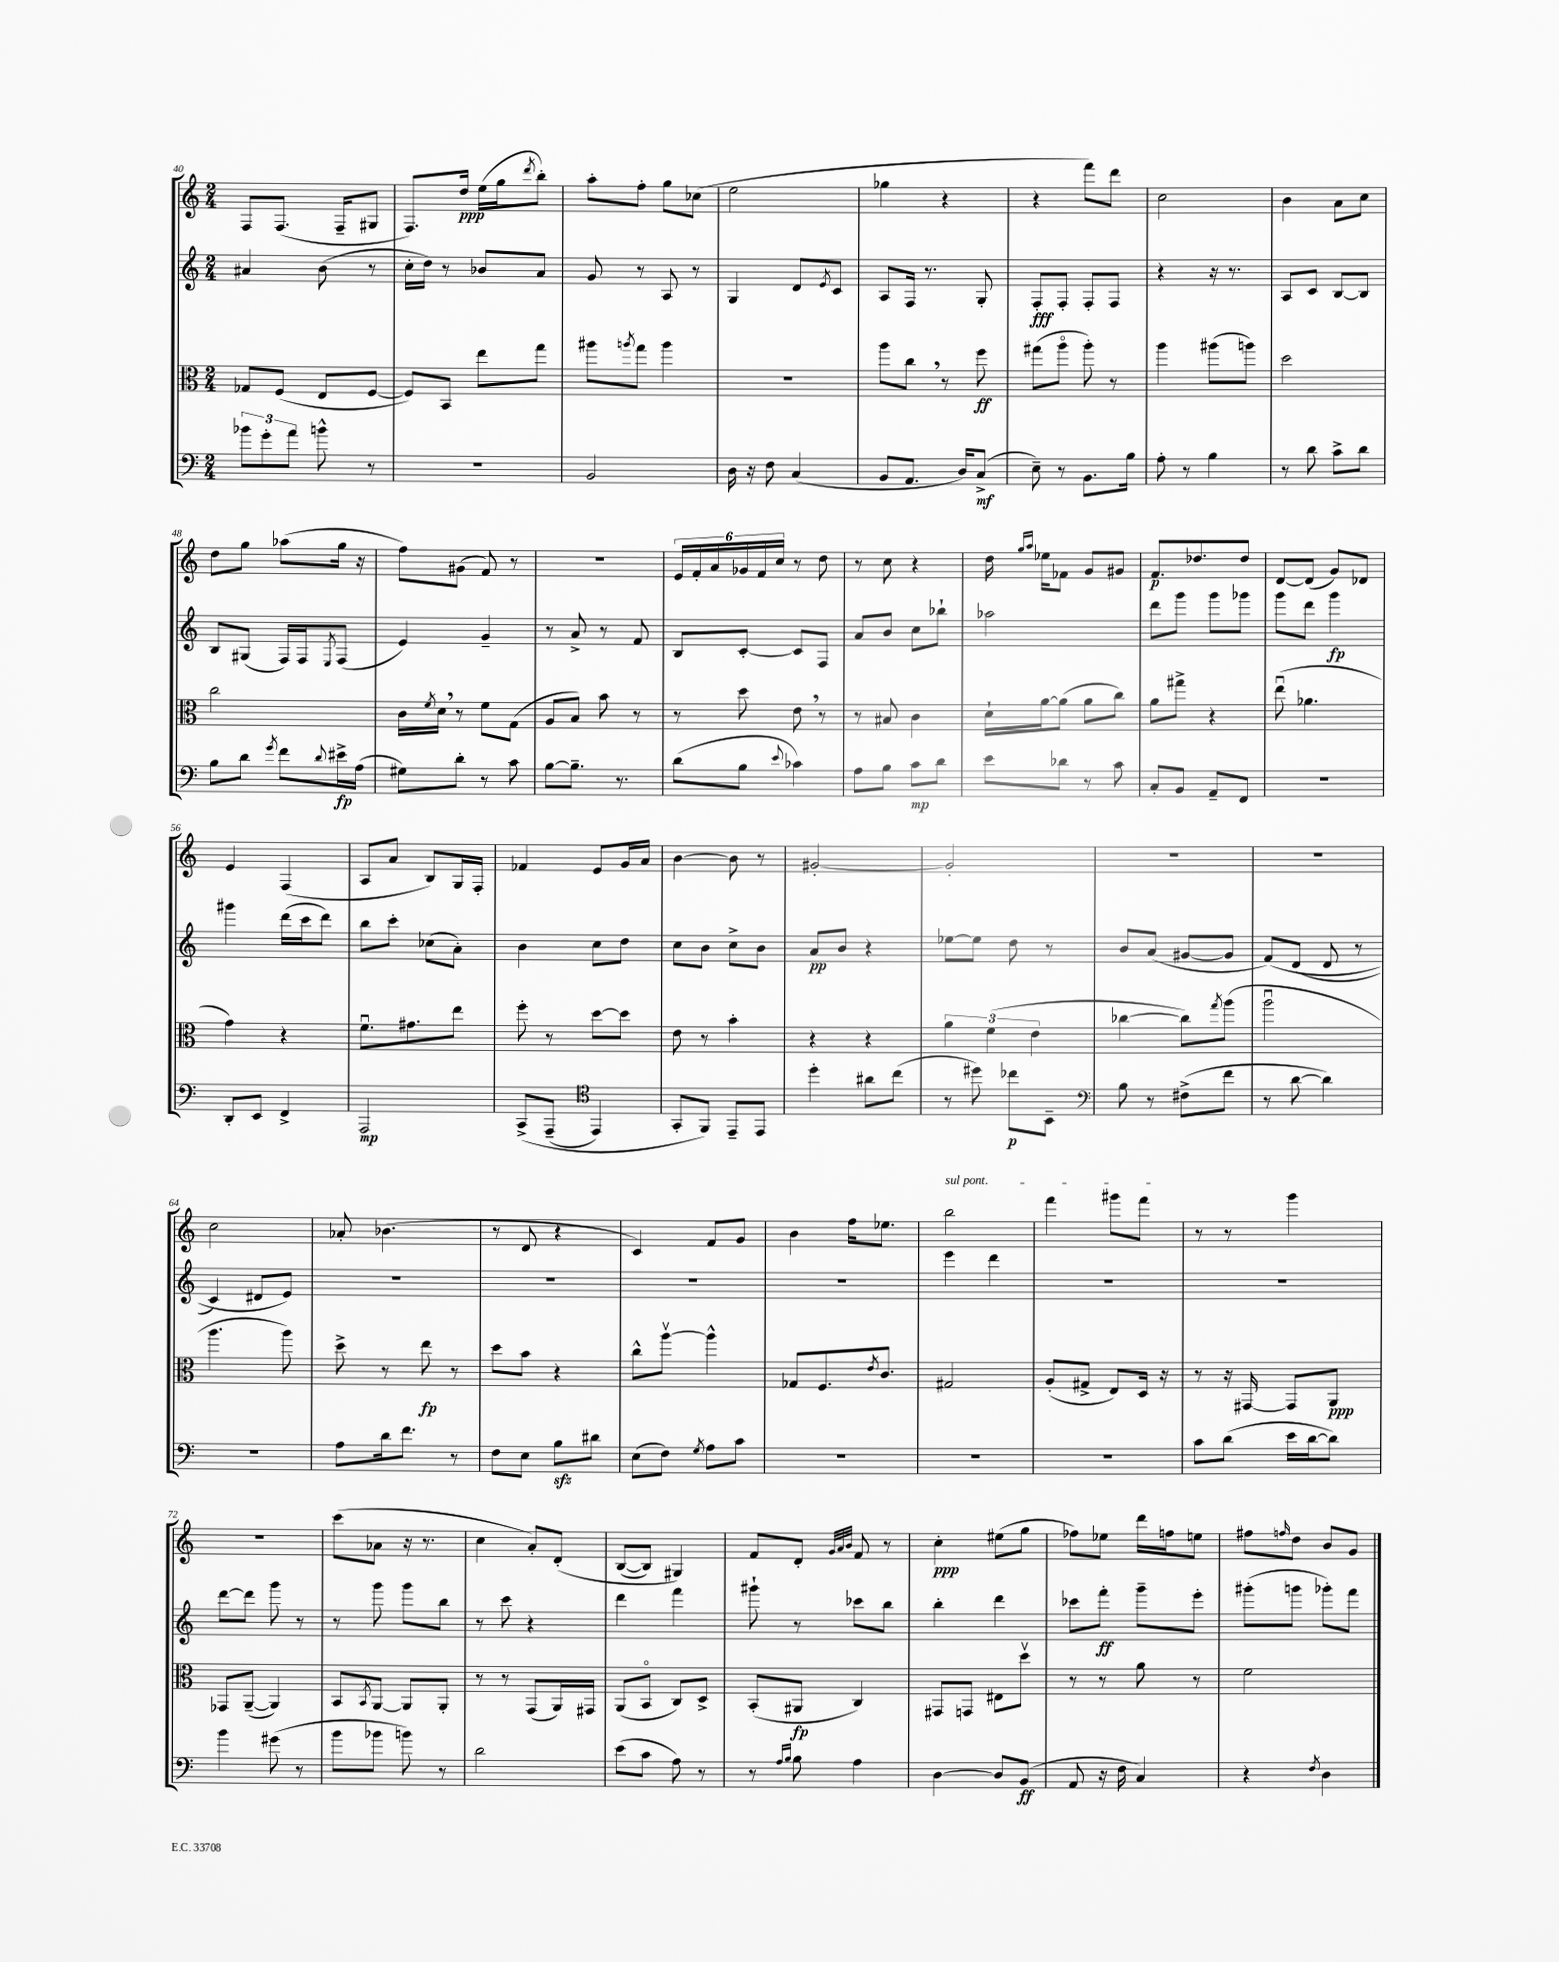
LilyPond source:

<<
\new StaffGroup <<
\new Staff = "s0" {
    \clef treble \key c \major \numericTimeSignature \time 2/4
    f8 f8.( f16-- gis8 |
    f8.) d''16\ppp e''16( g''16 \acciaccatura { d'''8 } b''8-.) |
    a''8-. f''8-. g''8 ces''8( |
    e''2 |
    ges''4 r4 |
    r4 f'''8) d'''8 |
    c''2 |
    b'4 a'8 c''8 |
    d''8 g''8 aes''8( g''16 r16 |
    f''8) gis'8( f'8) r8 |
    R2 |
    \tuplet 6/4 { e'16 f'16-. a'16 ges'16 f'16 c''16 } r8 d''8 |
    r8 c''8 r4 |
    d''16 \grace { g''16 a''16 } ees''16 fes'8 g'8 gis'8 |
    f'8.\p des''8. des''8 |
    d'8~ d'8( g'8) des'8 |
    e'4 f4( |
    a8 a'8 b8) g16 f16-. |
    fes'4 e'8 g'16 a'16 |
    b'4~ b'8 r8 |
    gis'2~-. |
    gis'2-. |
    R2 |
    R2 |
    c''2 |
    aes'8-. bes'4.( |
    r8 d'8 r4 |
    c'4) f'8 g'8 |
    b'4 f''16 ees''8. |
    \once \override TextSpanner.bound-details.left.text = \markup { \italic "sul pont." } b''2\startTextSpan |
    f'''4 gis'''8 f'''8\stopTextSpan |
    r8 r8 g'''4 |
    r2 |
    c'''8( aes'8 r16 r8. |
    c''4 a'8-.) d'8-.\( |
    b8~( b8) gis4\) |
    f'8 d'8-. \grace { g'32 a'32 b'32 } f'8 r8 |
    c''4-.\ppp eis''8( g''8 |
    fes''8) ees''8 d'''16 f''16 e''8 |
    fis''8 \grace { f''16 } d''8 b'8 g'8 \bar "|." |
}
\new Staff = "s1" {
    \clef treble \key c \major \numericTimeSignature \time 2/4
    ais'4 b'8( r8 |
    c''16-. d''16) r8 bes'8 a'8 |
    g'8 r8 a8 r8 |
    g4 d'8 \acciaccatura { e'8 } c'8 |
    a8 f16 r8. g8-. |
    f8-.\fff f8-. f8-. f8 |
    r4 r16 r8. |
    a8 c'8 b8~ b8 |
    b8 gis8( f16) f16 \acciaccatura { e8 } f8( |
    e'4) g'4-- |
    r8 a'8-> r8 f'8 |
    b8 c'8~-. c'8 f8 |
    a'8 b'8 c''8 bes''8-! |
    aes''2 |
    d'''8 g'''8 g'''8 ges'''8 |
    g'''8 d'''8 g'''4\fp |
    gis'''4 d'''16( c'''16 d'''8) |
    b''8 c'''8-. ces''8( a'8-.) |
    b'4 c''8 d''8 |
    c''8 b'8 c''8-> b'8 |
    a'8\pp b'8 r4 |
    ees''8~ ees''8 d''8 r8 |
    b'8 a'8( gis'8~ gis'8 |
    f'8)\( d'8( d'8 r8 |
    c'4) dis'8 e'8\) |
    R2 |
    R2 |
    R2 |
    R2 |
    e'''4 d'''4 |
    R2 |
    R2 |
    d'''8~ d'''8 g'''8 r8 |
    r8 g'''8 g'''8 b''8 |
    r8 c'''8 r4 |
    d'''4 f'''4 |
    gis'''8-! r8 ces'''8 b''8 |
    b''4-. d'''4 |
    ces'''8 f'''8-.\ff g'''8-- e'''8-. |
    gis'''8-.( g'''8 ges'''8-.) f'''8 \bar "|." |
}
\new Staff = "s2" {
    \clef alto \key c \major \numericTimeSignature \time 2/4
    ges8 f8( e8 f8~ |
    f8) b,8 e''8 g''8 |
    ais''8 \acciaccatura { a''8 } g''8 a''4 |
    R2 |
    a''8 c''8 \breathe r8 f''8\ff |
    gis''8( a''8\flageolet a''8-.) r8 |
    a''4 ais''8( a''8) |
    d''2 |
    c''2 |
    c'16 \acciaccatura { f'8 } d'16 \breathe r8 f'8 g8( |
    a8 b8) b'8 r8 |
    r8 d''8 e'8 \breathe r8 |
    r8 bis8 c'4 |
    d'16-! a'16~ a'8( a'8 c''8) |
    a'8 gis''8-> r4 |
    e''8\downbow( aes'4. |
    g'4) r4 |
    f'8.\downbow gis'8. e''8 |
    f''8-. r8 d''8~ d''8 |
    e'8 r8 b'4-. |
    r4 r4 |
    \tuplet 3/2 { a'4 f'4( e'4 } |
    ces''4~ ces''8) \acciaccatura { g''8 } a''8( |
    a''2\downbow |
    a''4. a''8) |
    d''8-> r8 e''8\fp r8 |
    d''8 b'8 r4 |
    c''8-^ a''8~\upbow a''4-^ |
    ges8 f8. \acciaccatura { e'8 } c'8. |
    gis2 |
    a8-.( gis8-> e8) d16 r16 |
    r8 r16 gis,16~ gis,8 a,8\ppp |
    ges,8 a,8~--( a,4) |
    b,8 \acciaccatura { b,8 } a,8~ a,8 a,8-. |
    r8 r8 g,8( a,16) gis,16 |
    a,8( b,8\flageolet c8) d8-> |
    b,8-.( ais,8\fp c4) |
    gis,8 g,8 eis8 d''8\upbow |
    r8 r8 a'8 r8 |
    f'2 \bar "|." |
}
\new Staff = "s3" {
    \clef bass \key c \major \numericTimeSignature \time 2/4
    \tuplet 3/2 { bes'8 g'8-. a'8 } b'8-^ r8 |
    r2 |
    b,2 |
    d16 r16 f8 c4( |
    b,8 a,8. d16) c8->\mf( |
    e8--) r8 b,8. b16 |
    a8-. r8 b4 |
    r8 d'8 c'8-> d'8 |
    b8 d'8 \acciaccatura { g'8 } f'8 \appoggiatura { d'8 } eis'16->\fp a16( |
    gis8) d'8-. r8 c'8 |
    b8~ b8.-- r8. |
    d'8( b8 \appoggiatura { e'8 } ces'4) |
    a8 b8 c'8\mp d'8 |
    e'8 des'8 r8 c'8 |
    c8-. b,8 a,8-- f,8 |
    r2 |
    d,8-. e,8 f,4-> |
    a,,2\mp |
    c,8->\( a,,8--( \clef tenor e,4) |
    g,8-. f,8\) e,8-- e,8 |
    d''4-. ais'8 c''8( |
    r8 dis''8) ces''8\p b,8-- |
    \clef bass b8 r8 fis8->( f'8 |
    r8 d'8~ d'4) |
    r2 |
    a8 d'16 f'8. r8 |
    f8 e8 b8\sfz dis'8 |
    e8( f8) \acciaccatura { g8 } a8 c'8 |
    R2 |
    R2 |
    R2 |
    c'8 d'8( e'16 d'16~ d'8) |
    b'4 gis'8( r8 |
    b'8 bes'8 b'8) r8 |
    d'2 |
    e'8( c'8 a8) r8 |
    r8 \grace { a16 b16 } b8 a4 |
    d4~ d8 b,8\ff( |
    a,8 r16 f16 c4) |
    r4 \acciaccatura { f8 } d4 \bar "|." |
}
>>
>>
\layout { \context { \Score currentBarNumber = #40 } }
